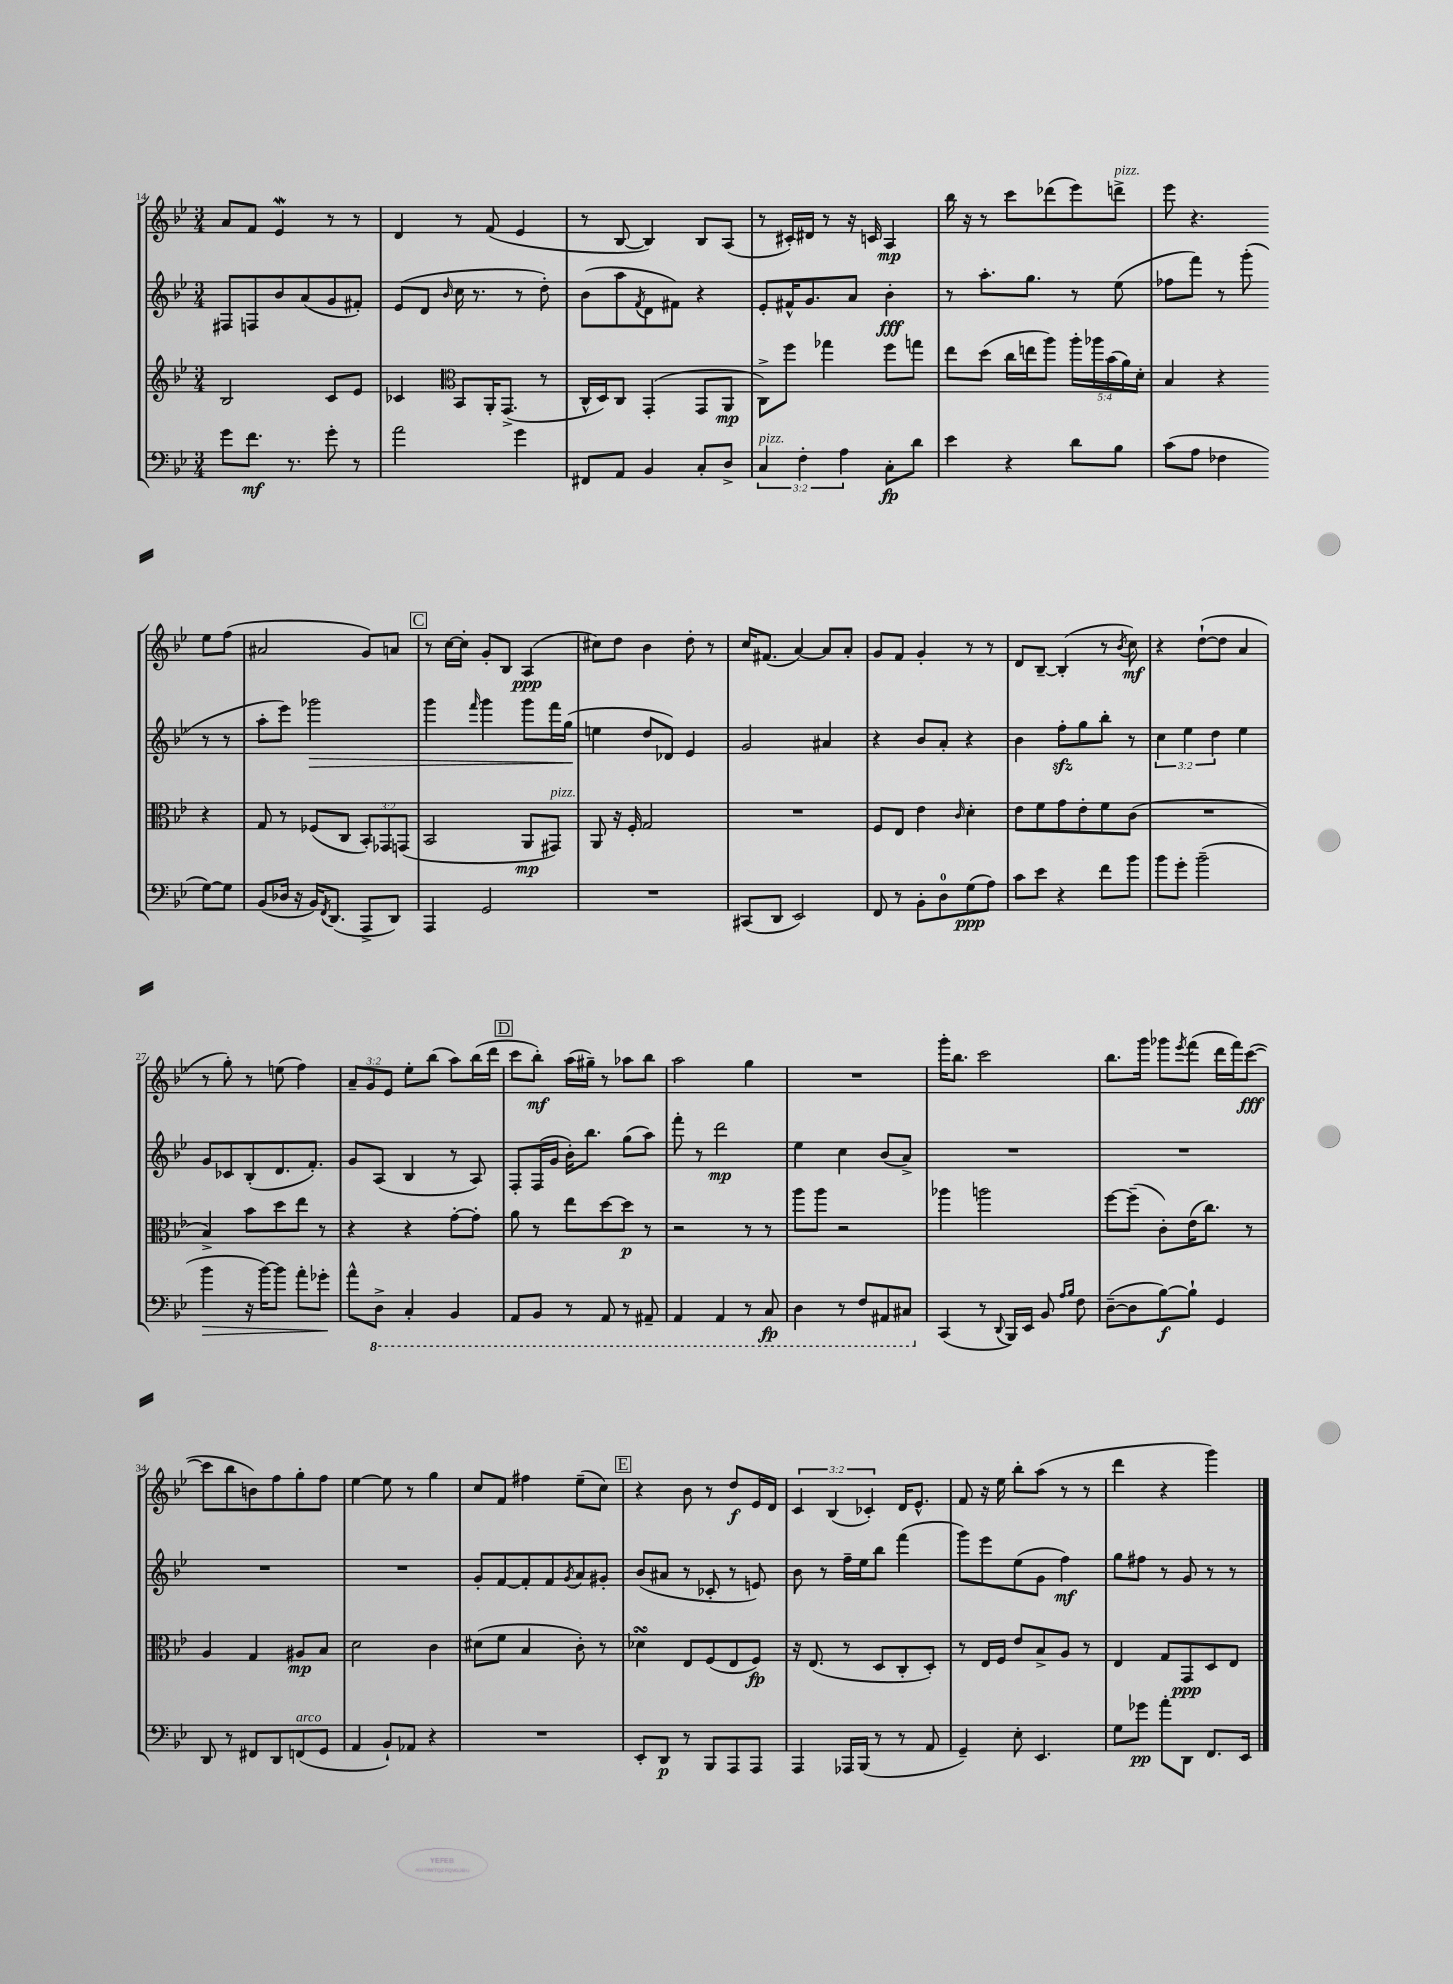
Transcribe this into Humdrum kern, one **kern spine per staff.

**kern	**kern	**kern	**kern
*staff4	*staff3	*staff2	*staff1
*clefF4	*clefG2	*clefG2	*clefG2
*k[b-e-]	*k[b-e-]	*k[b-e-]	*k[b-e-]
*M3/4	*M3/4	*M3/4	*M3/4
8g\L	2B-/	8F#/L	8a/L
8.f\J	.	8F/	8f/J
.	.	8b-/	4e-/
8.r	.	.	.
.	.	(8a/	.
8g'\	8c/L	8g/	8r
8r	8e-/J	8f#'/J)	8r
=	=	=	=
2a\	4c-/	(8e-/L	4d/
.	.	8d/J	.
*	*clefC3	*	*
.	.	16qqb-/	.
.	8BB-/L	16cc\	8r
.	.	8.r	.
.	16AA'/K	.	(8f/
.	(8.GG^/J	.	.
4g\	.	8r	4e-/
.	8r	8dd'\)	.
=	=	=	=
8FF#/L	16C^^/LL	(8b-\L	8r
.	16D/J)	.	.
8AA/J	8C/J	8aa\	[8B-/
.	.	8qf/	.
4BB-/	(4GG'/	8d\	4B-/])
.	.	8f#\J)	.
8C'/L	8GG/L	4r	8B-/L
8D^/J	8AA/J	.	(8A/J
=	=	=	=
6C/	8C^\L)	8e-'/L	8r
.	8ff\J	16f#^^/K	16c#'/LL)
6F'\	.	.	.
.	.	8.g/	16d#/JJ
.	4gg-\	.	8r
6A\	.	.	.
.	.	8a/J	16r
.	.	.	16c/
8C'\L	8ff\L	4b-'\	4A/
8d\J	8gg\J	.	.
=	=	=	=
4e-\	8ee-\L	8r	16bb-\
.	.	.	16r
.	(8dd\J	8.aa'\L	8r
4r	16cc\LL	.	8ccc\L
.	16ee\J	8.gg\J	.
.	8aa\J)	.	(8ddd-\
8d\L	20aa'\LL	8r	8eee-\)
.	20aa-\	.	.
.	(20b-\	.	.
8B-\J	.	(8ee-\	8ddd^\J
.	20a\)	.	.
.	20d'\JJ	.	.
=	=	=	=
(8c\L	4B-/	8ff-\L	8eee-\
8A\J	.	8fff\J)	4.r
4F-\	4r	8r	.
.	.	(8ggg'\	.
[8G\L)	4r	8r	8ee-\L
8G\]J	.	8r	(8ff\J
=	=	=	=
(8BB-/L	8G/	8aa'\L	2a#/
16D-/Jk	8r	8eee-\J)	.
16r	.	.	.
16BB-/LK)	(8F-/L	2ggg-\	.
8qFF/	.	.	.
(8.DD/J	.	.	.
.	8C/J	.	.
8AAA^/L	12BB-'/L)	.	8g/L)
.	12GG-/	.	.
8DD/J)	.	.	8a/J
.	(12GG/J	.	.
=	=	=	=
4AAA/	2BB-/	4ggg\	8r
.	.	.	[16cc\LL
.	.	.	16cc'\]JJ
.	.	16qqfff/	.
2GG/	.	4ggg\	8g'/L
.	.	.	8B-/J
.	8AA/L	8ggg\L	(4A/
.	8GG#/J)	16fff\L	.
.	.	(16gg\JJ	.
=	=	=	=
2.r	8AA/	4ee\	8cc#\L)
.	16r	.	8dd\J
.	16F'/	.	.
.	2G/	8dd/L	4b-\
.	.	8d-/J)	.
.	.	4e-/	8dd'\
.	.	.	8r
=	=	=	=
(8CC#/L	2.r	2g/	16cc/LK
.	.	.	(8.f#/J
8DD/J	.	.	.
2EE-/)	.	.	[4a/)
.	.	4a#/	8a/]L
.	.	.	8a'/J
=	=	=	=
8FF/	8F/L	4r	8g/L
8r	8E-/J	.	8f/J
8BB-'\L	4e-\	8b-/L	4g'/
8D\	.	8a'/J	.
.	16qqc/	.	.
(8G\	4d'\	4r	8r
8A\J)	.	.	8r
=	=	=	=
8c\L	8e-\L	4b-\	8d/L
8e-\J	8f\	.	[8B-~/J
4r	8g\	8ff'\L	(4B-'/]
.	8e-'\	8gg\	.
8f\L	8f\	8bb-'\J	8r
.	.	.	8qb-/
8b-\J	(8c\J	8r	8cc\)
=	=	=	=
8b-\L	2.r	6cc\	4r
8g'\J	.	.	.
.	.	6ee-\	.
(2b-~\	.	.	([8dd`\L
.	.	6dd\	.
.	.	.	8dd\]J
.	.	4ee-\	4a/
=	=	=	=
4b-\	4B-^/)	8g/L	8r
.	.	8c-/	8gg'\)
16r	8b-\L	(8B-'/	8r
[16b-\LK)	.	.	.
8b-\]J	8dd\	8.d/	(8ee\
8a'\L	8ee-\J	.	4ff\)
.	.	8.f'/J)	.
8g-'\J	8r	.	.
=	=	=	=
8a^^\L	4r	8g/L	12a~/L
.	.	.	12g/
8DD^\J	.	(8A/J	.
.	.	.	12e-/J
4CC'/	4r	4B-/	8ee-'\L
.	.	.	(8bb-\J
4BBB-/	[8g'\L	8r	8aa\L)
.	8g'\]J	8A/)	(16bb-\L
.	.	.	16ddd\JJ
=	=	=	=
8AAA/L	8a\	8F'/L	8ccc\L
8BBB-/J	8r	(16F/L	8bb-'\J)
.	.	16g/JJ	.
8r	8ee-\L	16b-'\LK)	(16aa\LL
.	.	8.bb-\J	16gg#~\JJ)
8AAA/	[8dd\	.	8r
8r	8dd\]J	(8gg\L	8aa-\L
8AAA#~/	8r	8aa\J)	8bb-\J
=	=	=	=
4AAA/	2r	8fff'\	2aa\
.	.	8r	.
4AAA/	.	2ddd\	.
8r	8r	.	4gg\
8CC/	8r	.	.
=	=	=	=
4DD\	8aa\L	4ee-\	2.r
.	8aa\J	.	.
8r	2r	4cc\	.
8FF/L	.	.	.
8AAA#/	.	(8b-/L	.
8CC#/J	.	8a^/J)	.
=	=	=	=
(4CC/	4aa-\	2.r	16ggg'\LK
.	.	.	8.bb-\J
8r	2aa\	.	2ccc\
8qqDD/	.	.	.
16BBB-/LL)	.	.	.
16EE-/JJ	.	.	.
8BB-/	.	.	.
16qqA/LL	.	.	.
16qqB-/JJ	.	.	.
8F\	.	.	.
=	=	=	=
([8D~\L	[8ff\L	2.r	8.bb-\L
8D\]	(8ff~\]J	.	.
.	.	.	16ggg\Jk
[8B-\)	8c'\L)	.	8ggg-\L
.	.	.	8qeee-/
8B-`\]J	(16e-\K	.	(8fff\J
.	8.cc\J)	.	.
4GG/	.	.	16ddd\LL
.	.	.	16fff\J)
.	8r	.	([8ccc\J
=	=	=	=
8DD/	4A/	2.r	8ccc\]L
8r	.	.	8bb-\
8FF#/L	4G/	.	8b\)
8DD/	.	.	8ff\
(8FF/	8A#/L	.	8gg'\
8GG/J	8B-/J	.	8ff\J
=	=	=	=
4AA/	2d\	2.r	[4ee-\
8BB-`/L)	.	.	8ee-\]
8AA-/J	.	.	8r
4r	4c\	.	4gg\
=	=	=	=
2.r	(8d#\L	8g'/L	8cc/L
.	8f\J	[8f/	8f/J
.	4B-/	8f'/]	4ff#\
.	.	8f/	.
.	.	8qg/	.
.	8c'\)	8a/	(8ee-~\L
.	8r	8g#'/J	8cc\J)
=	=	=	=
8EE-'/L	4d-\	(8b-/L	4r
8DD/J	.	8a#/J	.
8r	8E-/L	8r	8b-\
8BBB-/L	(8F/	8c-'/	8r
8AAA/	8E-/	8r	8dd/L
8AAA/J	8F/J)	8e/)	16e-/L
.	.	.	16d/JJ
=	=	=	=
4AAA/	16r	8b-\	6c/
.	(8.E-/	.	.
.	.	8r	.
.	.	.	(6B-/
16AAA-/LL	8r	16ff~\LL	.
(16BBB-/JJ	.	16ee-\J	.
.	.	.	6c-'/)
8r	8D/L	8bb-\J	.
8r	8C'/	(4fff\	16d/LK
.	.	.	8.e-^^/J
8AA/	8D'/J)	.	.
=	=	=	=
4GG~/)	8r	8ggg\L)	8f/
.	16E-/LL	8eee-\	16r
.	16F/JJ	.	16ee-\
8E-'\	8e-/L	(8ee-\	8bb-'\L
4.EE-/	8B-^/	8g\J	(8aa\J
.	8A/J	4ff\)	8r
.	8r	.	8r
=	=	=	=
8G\L	4E-/	8gg\L	4ddd\
8g-\J	.	8ff#\J	.
8a'\L	8G/L	8r	4r
8DD\J	8GG/	8g/	.
8.FF/L	8D/	8r	4ggg\)
.	8E-/J	8r	.
16EE-/Jk	.	.	.
==	==	==	==
*-	*-	*-	*-
